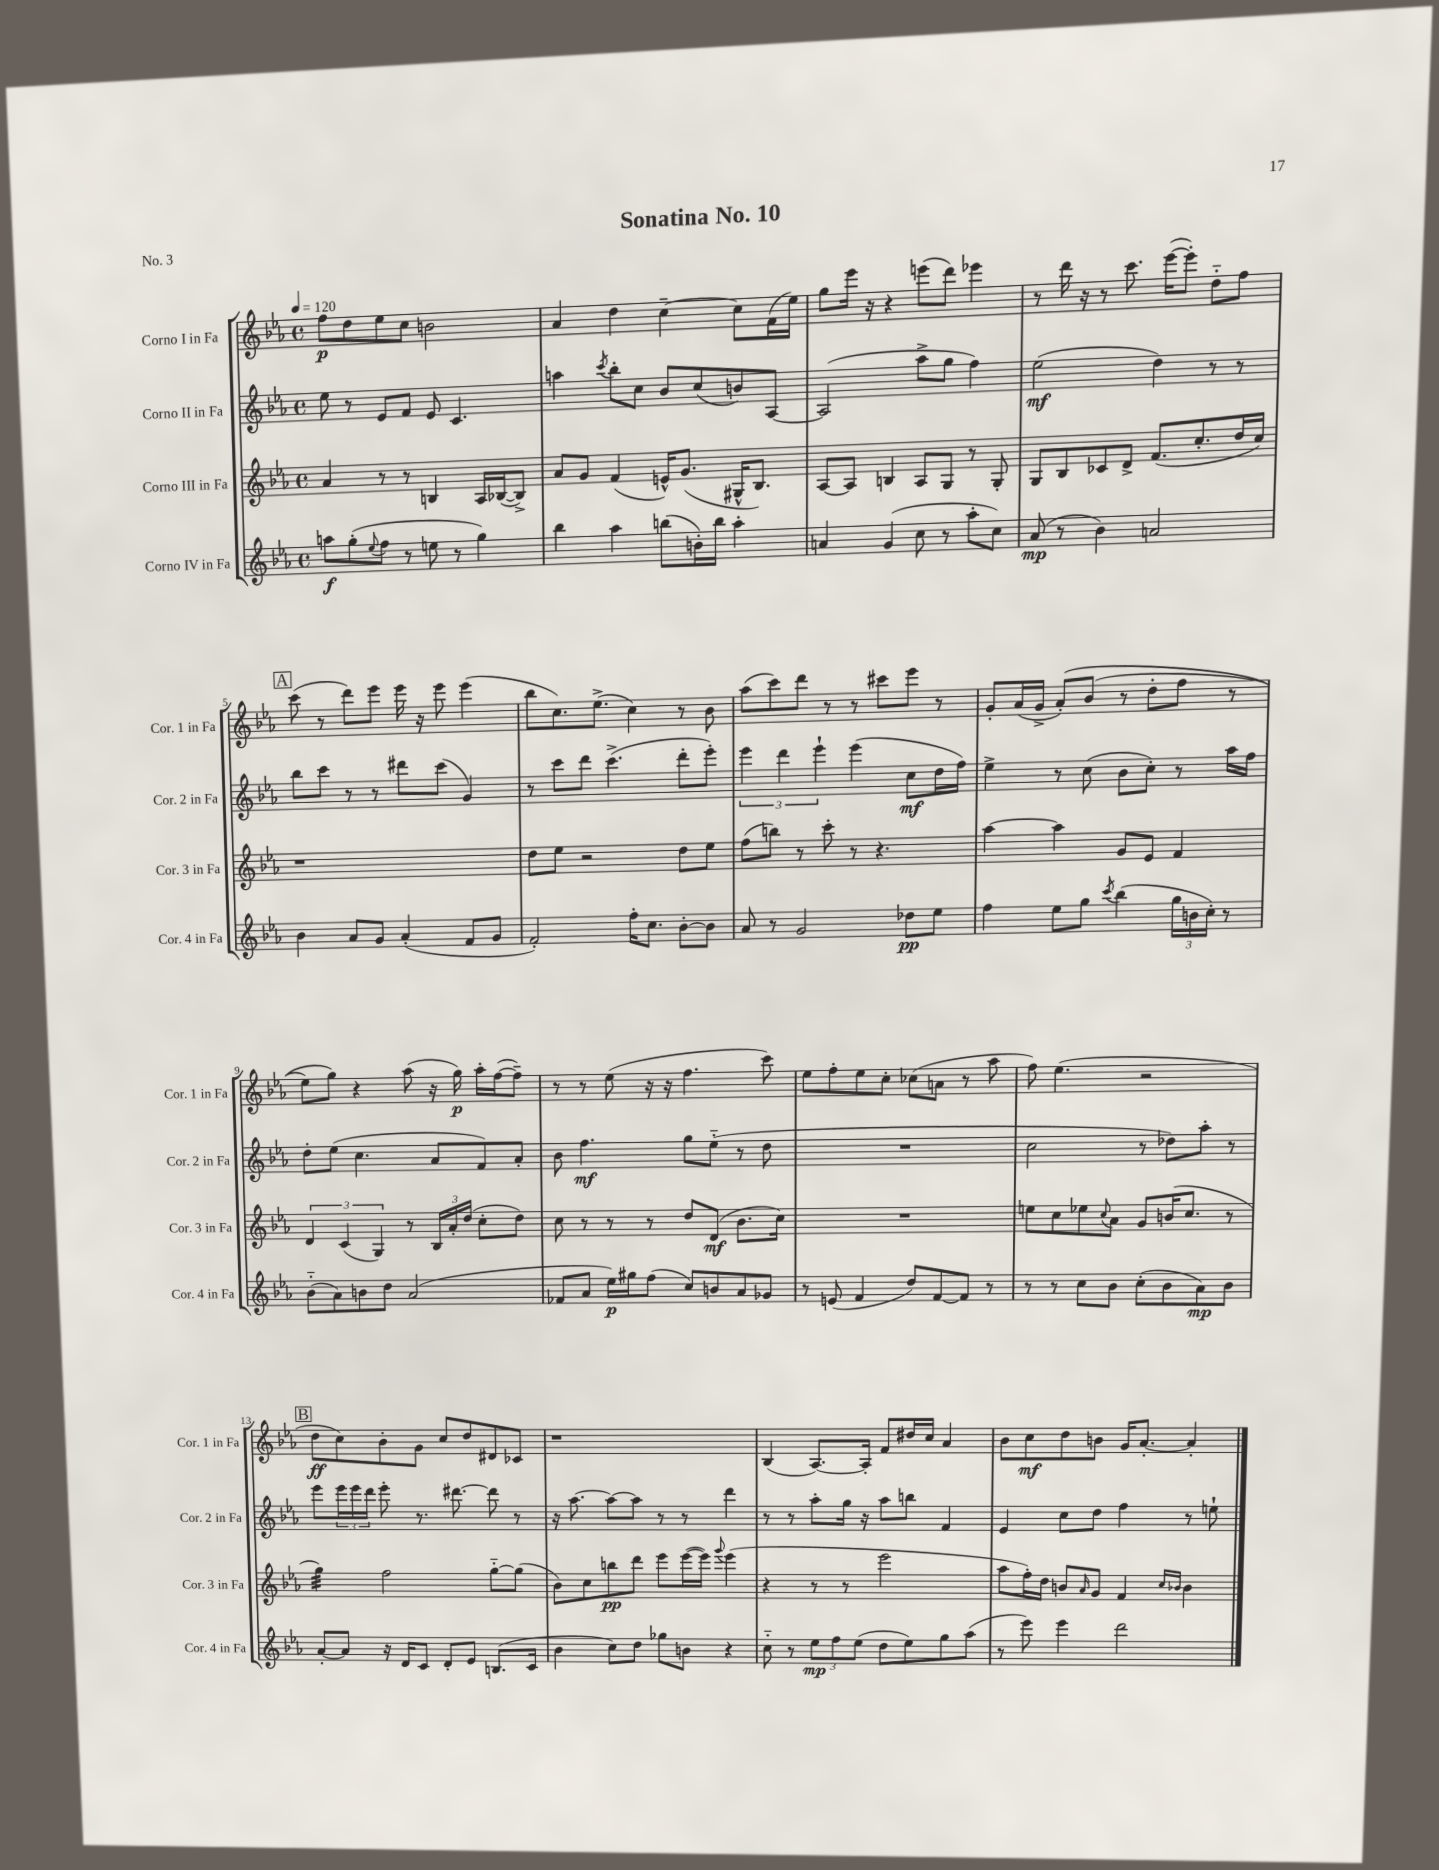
\header { title = "Sonatina No. 10" piece = "No. 3" }
<<
\new StaffGroup <<
\new Staff = "s0" \with { instrumentName = "Corno I in Fa" shortInstrumentName = "Cor. 1 in Fa" } {
    \clef treble \key ees \major \defaultTimeSignature \time 4/4 \tempo 4 = 120
    f''8\p d''8 ees''8 c''8 b'2 |
    aes'4 d''4 c''4~-- c''8 f'16( ees''16) |
    g''8 ees'''16 r16 r4 e'''8( d'''8) ees'''4 |
    r8 d'''16 r16 r8 c'''8. ees'''16~( ees'''8-.) d''8-_ f''8 |
    \mark \markup { \box "A" } c'''8( r8 d'''8) ees'''8 ees'''16 r16 ees'''8 ees'''4( |
    bes''8 c''8.) ees''8.->( c''4) r8 bes'8 |
    aes''8( c'''8) d'''8 r8 r8 cis'''8 ees'''8 r8 |
    g'8-. aes'16( g'16-> aes'8-.)\( bes'8( r8 d''8-. f''8 r8 |
    ees''8) g''8\) r4 aes''8( r16 g''16\p) aes''16-. f''16~( f''8--) |
    r8 r8 ees''8( r16 r16 f''4. c'''8) |
    ees''8 f''8-. ees''8 c''8-. ces''8( a'8 r8 aes''8 |
    f''8) ees''4.( r2 |
    \mark \markup { \box "B" } d''8\ff c''8) bes'8-. g'8 c''8 d''8 dis'8 ces'8 |
    r1 |
    bes4( aes8.~) aes16-. f'8 dis''16 c''16 aes'4 |
    bes'8 c''8\mf d''8 b'8 g'16 aes'8.~-. aes'4-. \bar "|." |
}
\new Staff = "s1" \with { instrumentName = "Corno II in Fa" shortInstrumentName = "Cor. 2 in Fa" } {
    \clef treble \key ees \major \defaultTimeSignature \time 4/4
    ees''8 r8 ees'8 f'8 ees'8 c'4. |
    a''4 \acciaccatura { c'''8 } bes''8-. c''8 bes'8 c''8( b'8) aes8~ |
    aes2( aes''8-> g''8 f''4) |
    ees''2\mf( d''4) r8 r8 |
    \mark \markup { \box "A" } bes''8 c'''8 r8 r8 dis'''8 c'''8( g'4) |
    r8 c'''8 d'''8 c'''4.->( d'''8-. ees'''8-.) |
    \tuplet 3/2 { ees'''4 d'''4 ees'''4-! } ees'''4( c''8\mf d''16 f''16) |
    ees''4-> r8 c''8( bes'8 c''8-.) r8 aes''16 f''16 |
    d''8-. ees''8( c''4. aes'8 f'8) aes'8-. |
    bes'8 f''4.\mf g''8 ees''8-_( r8 d''8 |
    R1 |
    c''2 r8 des''8) aes''8-. r8 |
    \mark \markup { \box "B" } ees'''8 \tuplet 3/2 { ees'''16 ees'''16 d'''16 } ees'''8-. r8. dis'''8.~ dis'''8 r8 |
    r16 aes''8.~ aes''8~ aes''8 r8 r8 d'''4 |
    r8 r8 aes''8-. g''16 r16 aes''8 b''8 f'4 |
    ees'4 c''8 d''8 f''4 r8 e''8-! \bar "|." |
}
\new Staff = "s2" \with { instrumentName = "Corno III in Fa" shortInstrumentName = "Cor. 3 in Fa" } {
    \clef treble \key ees \major \defaultTimeSignature \time 4/4
    aes'4 r8 r8 b4 aes16 bes16~( bes8->) |
    aes'8 g'8 f'4( e'16-^) g'8.( gis16-^ bes8.) |
    aes8~ aes8 b4 aes8 g8 r8 g8-. |
    g8 bes8 ces'8 d'8-> f'8.( c''8.-. d''16 c''16) |
    \mark \markup { \box "A" } r1 |
    d''8 ees''8 r2 d''8 ees''8 |
    f''8( b''8) r8 c'''8-. r8 r4. |
    aes''4~ aes''4 g'8 ees'8 f'4 |
    \tuplet 3/2 { d'4 c'4( g4) } r8 \tuplet 3/2 { bes16 aes'16-. d''16( } c''8-. d''8) |
    c''8 r8 r8 r8 d''8 d'8\mf( bes'8. c''16) |
    R1 |
    e''8 c''8 ees''8 \appoggiatura { c''8 } aes'8 g'8 b'16( c''8. r8 |
    \mark \markup { \box "B" } g''4:32) f''2 g''8~-_ g''8( |
    bes'8) c''8 b''8\pp d'''8 ees'''8 ees'''16~( ees'''16) \appoggiatura { g'''8 } ees'''4( |
    r4 r8 r8 ees'''2 |
    aes''8 f''16-.) d''16 b'8 \grace { aes'16 } g'8 f'4 \grace { c''16 bes'16 } bes'4 \bar "|." |
}
\new Staff = "s3" \with { instrumentName = "Corno IV in Fa" shortInstrumentName = "Cor. 4 in Fa" } {
    \clef treble \key ees \major \defaultTimeSignature \time 4/4
    a''8\f g''8-.( \appoggiatura { ees''8 } f''8 r8 e''8 r8 g''4) |
    bes''4 aes''4 b''8( b'16-.) b''16 aes''4-. |
    a'4 g'4( c''8 r8 aes''8-. c''8) |
    aes'8\mp( r8 bes'4) a'2 |
    \mark \markup { \box "A" } bes'4 aes'8 g'8 aes'4-.( f'8 g'8 |
    f'2-.) f''16-. c''8. bes'8~-. bes'8 |
    aes'8 r8 g'2 des''8\pp ees''8 |
    f''4 ees''8 g''8 \acciaccatura { c'''8 } bes''4( \tuplet 3/2 { g''16 b'16 c''16-.) } r8 |
    bes'8-_( aes'8) b'8 d''8 aes'2( |
    fes'8 aes'8 ees''16\p) gis''16 f''8( c''8) b'8 aes'8 ges'8 |
    r8 e'8( f'4 d''8) f'8~ f'8 r8 |
    r8 r8 c''8 bes'8 c''8-.( bes'8 aes'8\mp) bes'8 |
    \mark \markup { \box "B" } aes'8~-. aes'8 r16 d'16 c'8 d'8-. ees'8 b8.( c'16 |
    bes'4 c''8) d''8 ges''8 b'8 r4 |
    c''8-_ r8 \tuplet 3/2 { ees''8\mp f''8 ees''8( } d''8 ees''8) g''8 aes''8( |
    r8 ees'''8) ees'''4 d'''2 \bar "|." |
}
>>
>>
